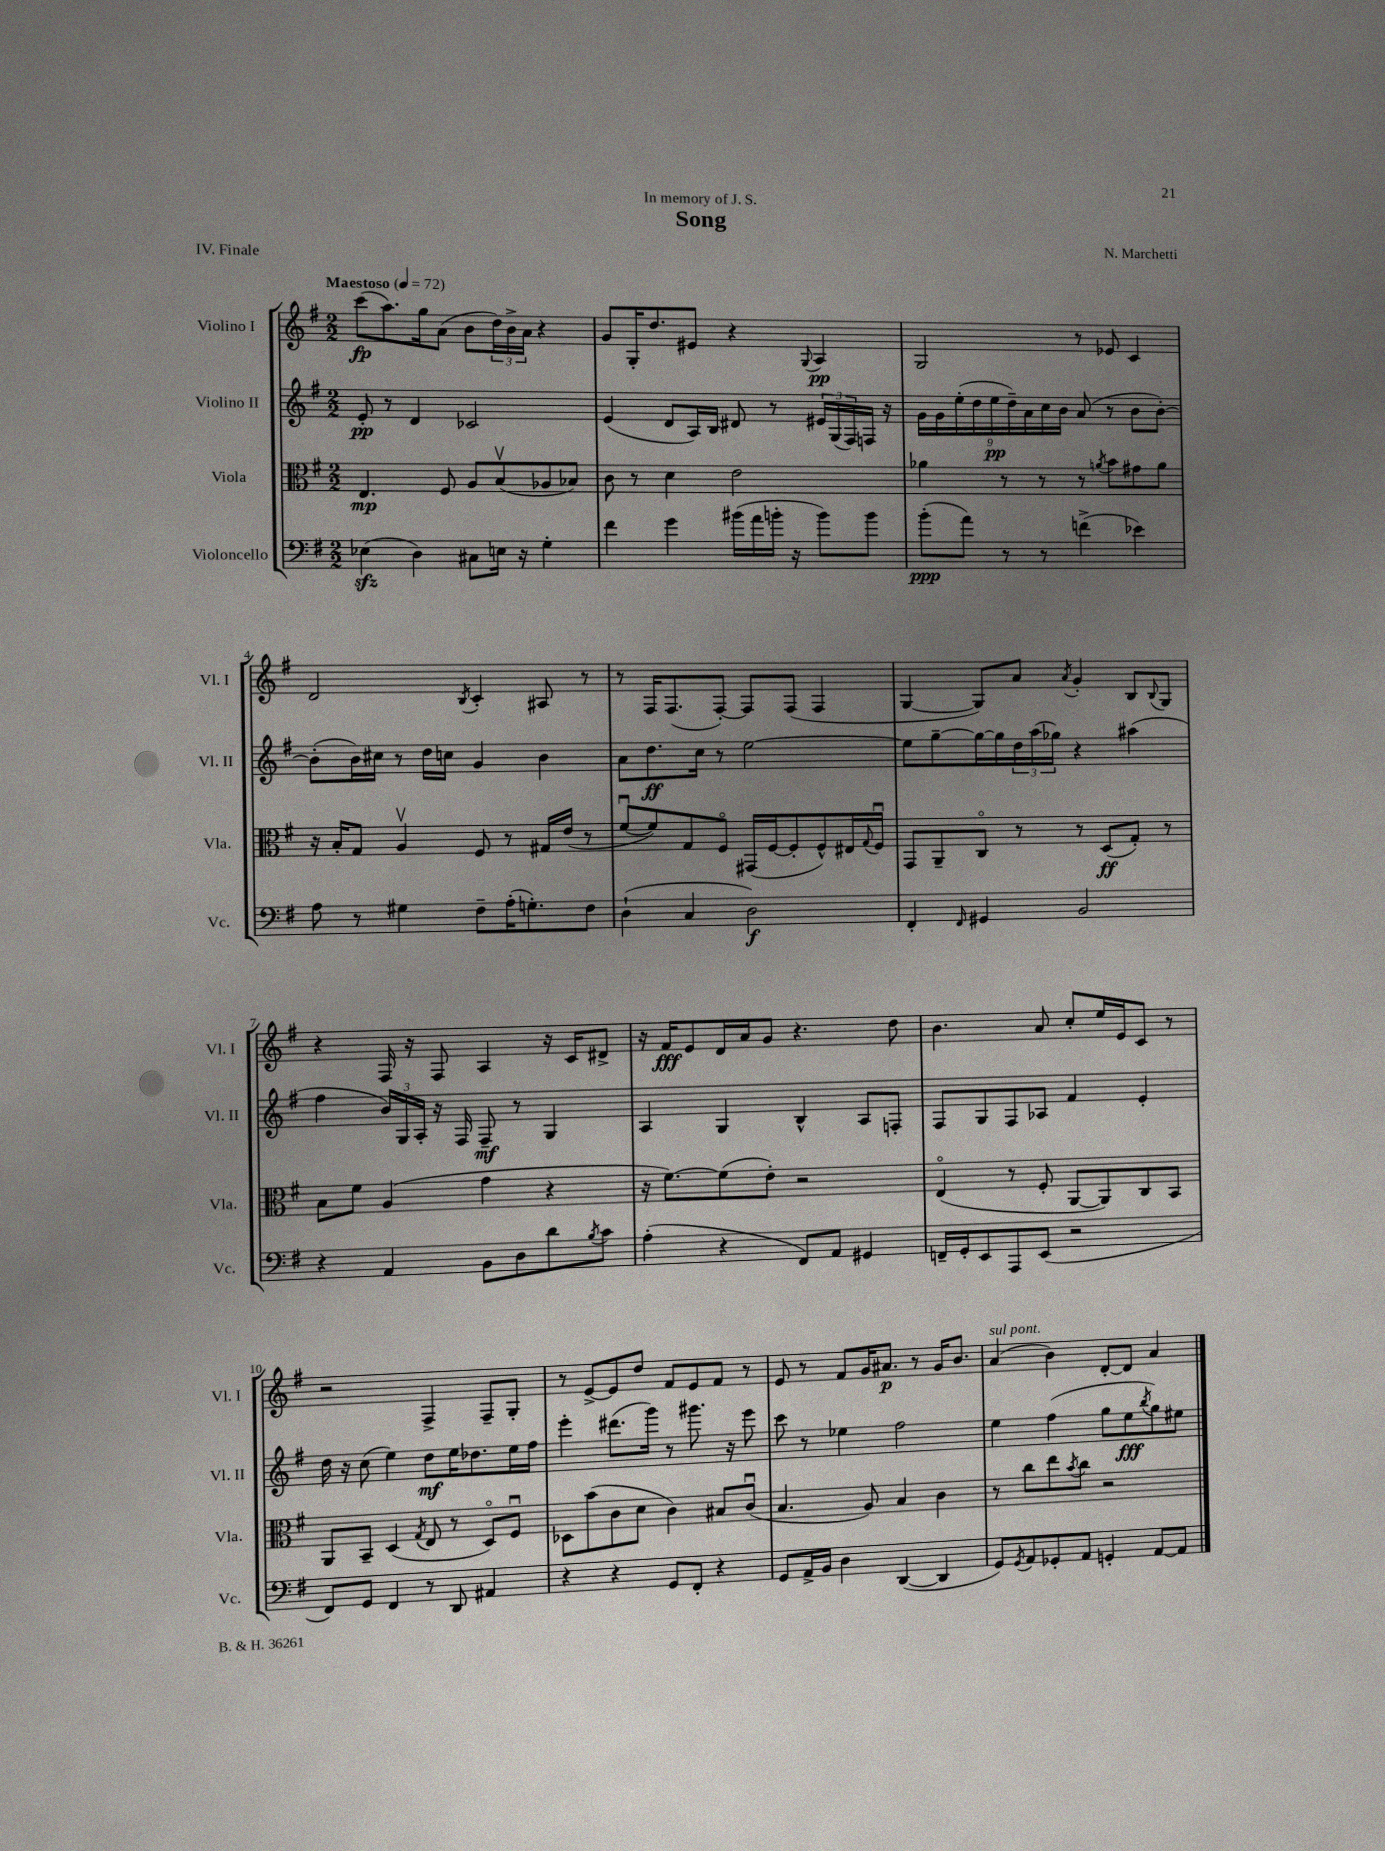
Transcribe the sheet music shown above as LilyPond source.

\header { title = "Song" composer = "N. Marchetti" dedication = "In memory of J. S." piece = "IV. Finale" }
<<
\new StaffGroup <<
\new Staff = "s0" \with { instrumentName = "Violino I" shortInstrumentName = "Vl. I" } {
    \clef treble \key g \major \numericTimeSignature \time 2/2 \tempo "Maestoso" 4 = 72
    c'''8\fp( a''8.) g''16 a'8( b'8 \tuplet 3/2 { d''16) b'16-> a'16 } r4 |
    g'8 g16-. d''8. eis'8 r4 \appoggiatura { g8 } a4\pp |
    g2 r8 ees'8 c'4 |
    d'2 \acciaccatura { b8 } c'4-. ais8 r8 |
    r8 fis16 fis8.( fis8~-.) fis8 fis8( fis4 |
    g4~ g8) a'8 \acciaccatura { a'8 } g'4-. b8 \appoggiatura { b8 } g8 |
    r4 fis16 r16 fis8 a4 r16 c'16 dis'8-> |
    r16 fis'16\fff e'8 d'16 a'16 g'8 r4. d''8 |
    b'4. a'8 c''8-. e''16 e'16 c'8 r8 |
    r2 fis4-> fis8-- g8-. |
    r8 e'8~-> e'8 d''8 fis'8 e'8 fis'8 r8 |
    e'8 r8 fis'8 g'16 ais'8.\p r8 g'16 b'8. |
    a'4^\markup { \italic "sul pont." }( b'4) d'8~-. d'8 a'4 \bar "|." |
}
\new Staff = "s1" \with { instrumentName = "Violino II" shortInstrumentName = "Vl. II" } {
    \clef treble \key g \major \numericTimeSignature \time 2/2
    e'8-.\pp r8 d'4 ces'2 |
    e'4( d'8 a16) b16 dis'8 r8 \tuplet 3/2 { eis'16 g16( fis16) } f16 r16 |
    \tuplet 9/8 { g'16 g'16 e''16-.( d''16 e''16\pp d''16--) a'16 c''16 b'16 } a'8( r8 b'8 b'8~-.) |
    b'8-.( b'16) cis''16 r8 d''16 c''16 g'4 b'4 |
    a'8 d''8.\ff c''16 r8 e''2~ |
    e''8 g''8~-- g''16~ g''16 \tuplet 3/2 { d''16 a''16( ges''16) } r4 ais''4( |
    fis''4 \tuplet 3/2 { b'16) g16 a16-. } r16 fis16 fis8--\mf r8 g4 |
    a4 g4 b4-^ a8 f8-. |
    fis8 g8 fis8 aes8 fis'4 e'4-. |
    d''16 r16 c''8( e''4) d''8\mf e''16 des''8. e''16 fis''16 |
    e'''4-. dis'''8.( g'''16) r8 gis'''8. r16 e'''8 |
    c'''8 r8 ees''4 fis''2 |
    e''4 fis''4( g''8 e''8\fff \acciaccatura { b''8 } g''8) eis''8 \bar "|." |
}
\new Staff = "s2" \with { instrumentName = "Viola" shortInstrumentName = "Vla." } {
    \clef alto \key g \major \numericTimeSignature \time 2/2
    e4.\mp fis8 a8 b8\upbow( aes8 bes8) |
    c'8 r8 d'4 e'2 |
    aes'4 r8 r8 r8 \acciaccatura { a'8 } b'8 gis'8 a'8 |
    r16 b16-. g8 a4\upbow fis8 r8 gis16 e'16( r8 |
    fis'8~\downbow fis'8) g8 fis8\flageolet gis,16( fis16~ fis8-. fis8-^) eis16 \appoggiatura { g8 } fis16\downbow |
    g,8 a,8-- c8\flageolet r8 r8 d8\ff( g8-.) r8 |
    b8 fis'8 a4( g'4 r4 |
    r16 fis'8.~) fis'8( e'8-.) r2 |
    e4\flageolet( r8 fis8-. a,8~ a,8) c8 b,8 |
    a,8 b,8-- d4( \acciaccatura { g8 } e8 r8 d8\flageolet) fis8\downbow |
    des8 b'8( c'8 d'8 c'4) bis8 c'8\downbow( |
    b4. a8) b4 c'4 |
    r8 c''8 e''8 \acciaccatura { b'8 } c''8 r2 \bar "|." |
}
\new Staff = "s3" \with { instrumentName = "Violoncello" shortInstrumentName = "Vc." } {
    \clef bass \key g \major \numericTimeSignature \time 2/2
    ees4\sfz( d4) cis8 e16 r16 g4-. |
    fis'4 g'4 bis'16( a'16 b'16-. r16 b'8) b'8 |
    b'8-.\ppp( a'8) r8 r8 f'4->( ees'4) |
    a8 r8 gis4 fis8-- a16-.( g8.-.) fis8 |
    d4-!( c4 d2\f) |
    fis,4-. \grace { fis,16 } gis,4 b,2 |
    r4 a,4 b,8 d8 d'8 \acciaccatura { b8 } c'8 |
    a4-.( r4 fis,8) a,8 gis,4 |
    f,16-- g,16-. e,8 a,,8 e,8( r2 |
    fis,8) g,8 fis,4 r8 d,8 ais,4 |
    r4 r4 g,8 fis,8-. r4 |
    g,8 a,16-> b,16 d4 d,4~( d,4 |
    g,8) \acciaccatura { g,8 } a,8 ges,8-. a,8 g,4-. a,8~ a,8 \bar "|." |
}
>>
>>
